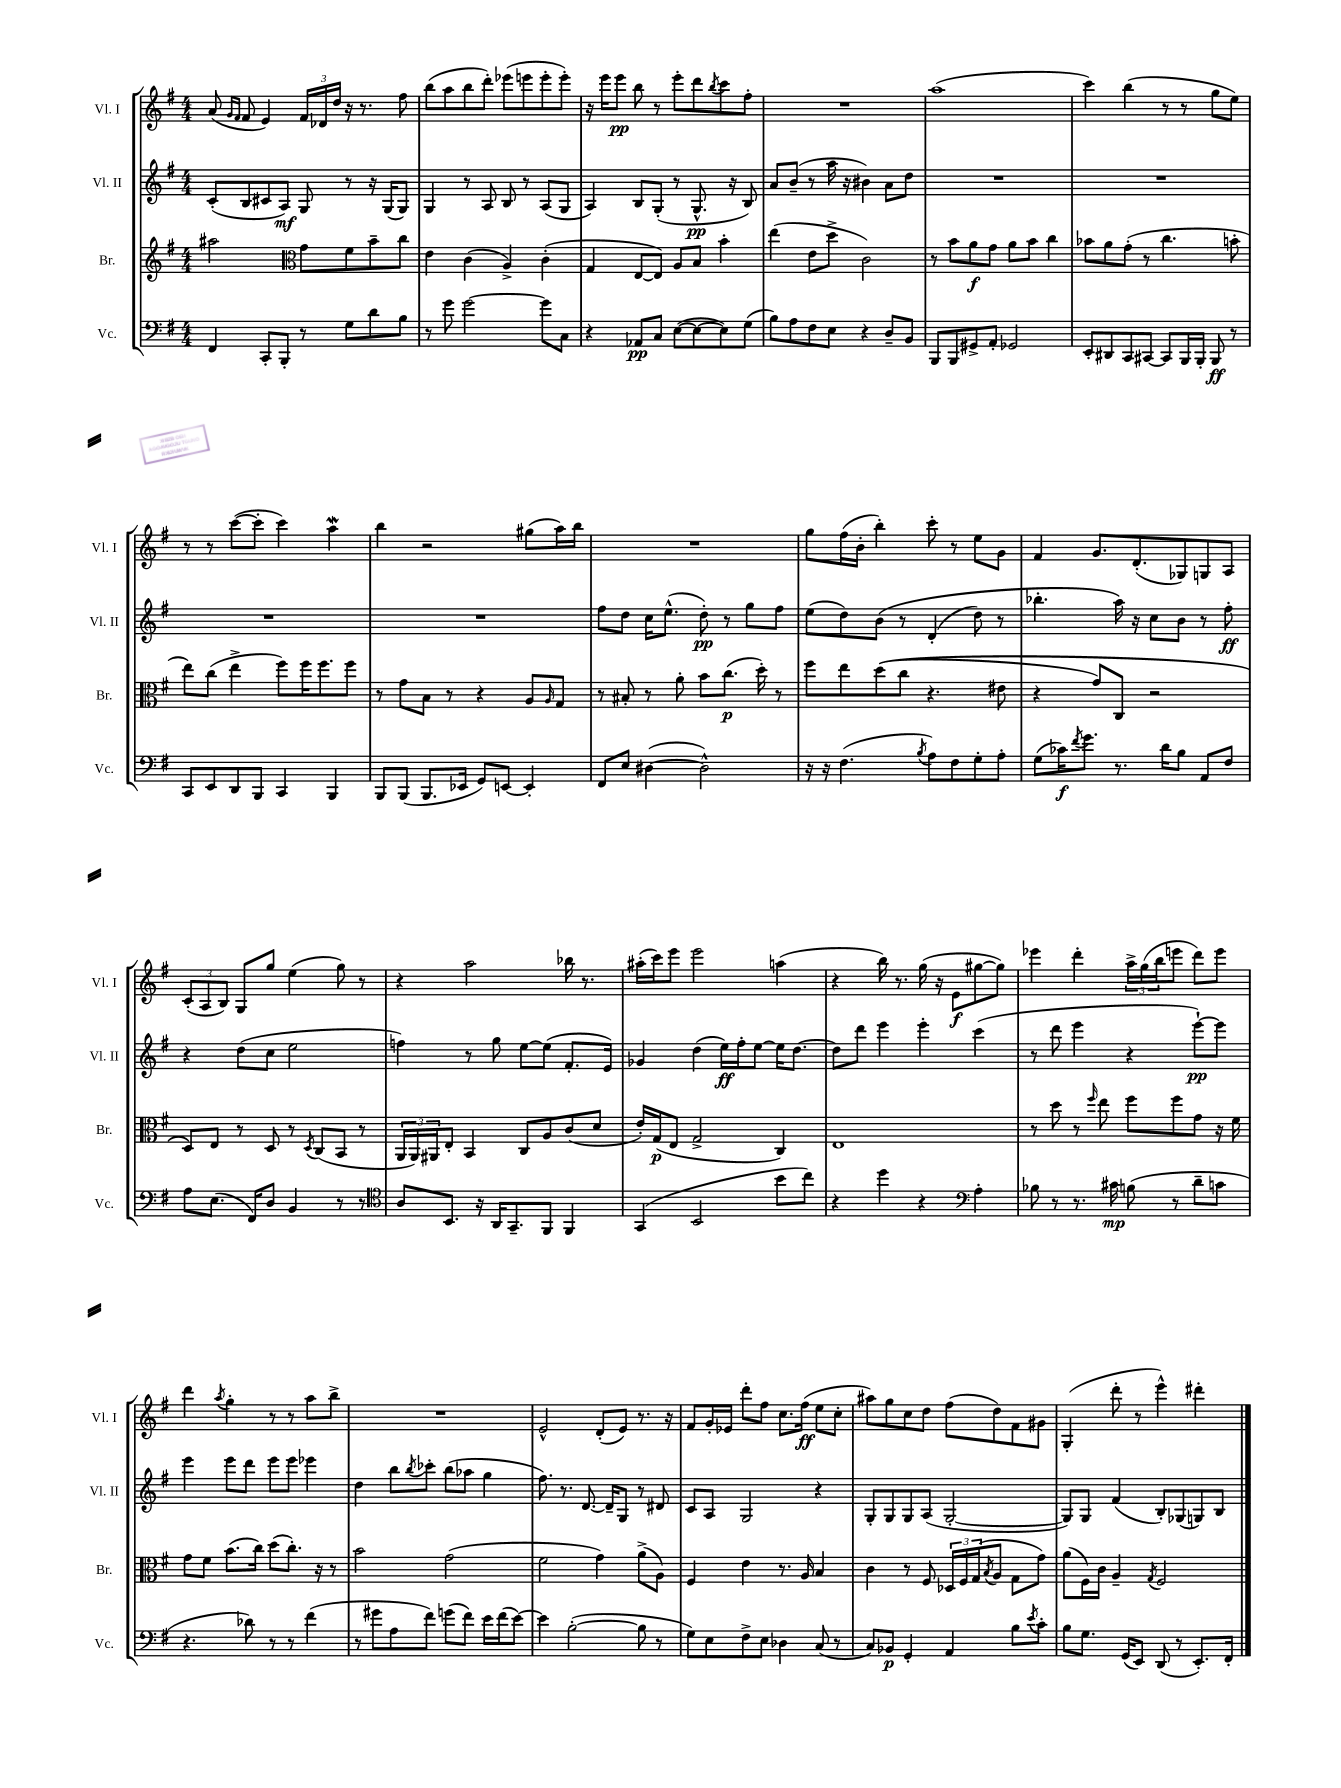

**kern	**kern	**kern	**kern
*staff4	*staff3	*staff2	*staff1
*clefF4	*clefG2	*clefG2	*clefG2
*k[f#]	*k[f#]	*k[f#]	*k[f#]
*M4/4	*M4/4	*M4/4	*M4/4
4FF#	2aa#	(8c'	(8a
.	.	.	16qqg
.	.	.	16qqf#
.	.	8B	8f#
8CC'	.	8c#	4e)
8BBB'	.	8A)	.
*	*clefC3	*	*
8r	8g	8G	24f#
.	.	.	24d-
.	.	.	24dd
8G	8f#	8r	16r
.	.	.	8.r
8d	8b~	16r	.
.	.	(16G	.
8B	8cc	8G)	8ff#
=	=	=	=
8r	4e	4G	(8bb
8g	.	.	8aa
[2g	(4c	8r	8bb
.	.	8A	8ddd')
.	4A^)	8B	(8eee-
.	.	8r	8eee
8g]	(4c'	(8A	8eee'
8C	.	8G	8eee')
=	=	=	=
4r	4G	4A)	16r
.	.	.	16eee
.	.	.	8eee
8AA-	[8E	8B	8bb
8C	8E])	(8G'	8r
([8E	8A	8r	8eee'
8E_	8B	8.G^^	8ddd
.	.	.	8qbb
8E])	4b'	.	8ccc
.	.	16r	.
(8G	.	8B)	8ff#'
=	=	=	=
8B)	(4ee	8a	1r
8A	.	(8b~	.
8F#	8e	8r	.
8E	8dd^	16aa	.
.	.	16r	.
4r	2c)	4b#)	.
8D~	.	8a	.
8BB	.	8dd	.
=	=	=	=
8BBB	8r	1r	(1aa
8BBB	8b	.	.
8GG#^	8a	.	.
8AA'	8g	.	.
2GG-	8a	.	.
.	8b	.	.
.	4cc	.	.
=	=	=	=
8EE'	8b-	1r	4ccc)
8DD#	8a	.	.
8CC	(8g'	.	(4bb
[8CC#	8r	.	.
8CC#]	4.cc	.	8r
16BBB	.	.	8r
16BBB'	.	.	.
8BBB	.	.	8gg
8r	8b'	.	8ee)
=	=	=	=
8CC	8ee)	1r	8r
8EE	(8cc	.	8r
8DD	4ee^	.	([8ccc
8BBB	.	.	8ccc']
4CC	8ff#)	.	4ccc)
.	16ff#	.	.
.	8.ff#	.	.
4BBB	.	.	4aa
.	8ff#	.	.
=	=	=	=
8BBB	8r	1r	4bb
(8BBB	8g	.	.
8.BBB	8B	.	2r
.	8r	.	.
16EE-	.	.	.
8GG)	4r	.	.
[8EE	.	.	.
4EE']	8A	.	(8gg#
.	16qqA	.	.
.	8G	.	16aa)
.	.	.	16bb
=	=	=	=
8FF#	8r	8ff#	1r
8E	8B#'	8dd	.
([4D#	8r	16cc	.
.	.	(8.ee^^	.
.	8a'	.	.
2D#^^])	8b	8dd')	.
.	(8.cc	8r	.
.	.	8gg	.
.	16dd')	.	.
.	8r	8ff#	.
=	=	=	=
16r	8ff#	(8ee	8gg
16r	.	.	.
(4.F#	8ee	8dd)	(16ff#
.	.	.	16b'
.	&((8dd	&(8b	4bb')
.	8cc	8r	.
8qB	.	.	.
8A)	4.r	(4d'	8ccc'
8F#	.	.	8r
8G'	.	8dd)	8ee
8A'	8e#	8r	8g
=	=	=	=
(8G	4r	4.bb-'	4f#
16c-)	.	.	.
8qf#	.	.	.
8.g	.	.	.
.	8g)	.	8.g
8.r	8C	16aa&)	.
.	.	16r	(8.d'
.	2r	8cc	.
16d	.	.	.
8B	.	8b	8G-)
8AA	.	8r	8G
8F#	.	8ff#'	8A
=	=	=	=
8A	8D&)	4r	(12c'
.	.	.	12A
(8.E	8E	.	.
.	.	.	12B)
.	8r	(8dd	8G
16FF#)	.	.	.
8D	8D	8cc	8gg
4BB	8r	2ee	(4ee
.	8qD	.	.
.	(8C	.	.
8r	8BB	.	8gg)
8r	8r	.	8r
=	=	=	=
*clefC4	*	*	*
8A	24AA	4ff)	4r
.	24AA)	.	.
.	24AA#	.	.
8.BB	8E'	.	.
.	4BB	8r	2aa
16r	.	.	.
16AA	.	8gg	.
8.GG~	.	.	.
.	8C	[8ee	.
8FF#	8A	(8ee]	.
4FF#	(8c	8.f#'	16bb-
.	.	.	8.r
.	8d	.	.
.	.	16e)	.
=	=	=	=
(4GG	16e')	4g-	(16aa#'
.	(16G	.	16ccc)
.	8E	.	8eee
2BB	2G^	(4dd	2eee
.	.	16ee)	.
.	.	16ff#'	.
.	.	[8ee	.
8b	4C)	16ee]	(4aa
.	.	[8.dd	.
8cc)	.	.	.
=	=	=	=
4r	1E	8dd]	4r
.	.	8ddd	.
4dd	.	4eee	16bb)
.	.	.	8.r
4r	.	4eee'	(16gg
.	.	.	16r
.	.	.	8e
*clefF4	*	*	*
4A'	.	(4ccc	[8gg#
.	.	.	8gg#])
=	=	=	=
8B-	8r	8r	4eee-
8r	8dd	8ddd	.
8.r	8r	4eee	4ddd'
.	16qqff#	.	.
.	8ee	.	.
16c#	.	.	.
(8B	8ff#	4r	24aa^
.	.	.	(24gg
.	.	.	24bb
8r	8ff#	.	8eee
8d~	8g	[8eee`)	8ddd)
8c	16r	8eee]	8eee
.	16f#	.	.
=	=	=	=
4.r	8g	4eee	4ddd
.	8f#	.	.
.	.	.	8qaa
.	(8.b	8eee	4gg'
8d-)	.	8ddd	.
.	16cc)	.	.
8r	(8dd	8eee	8r
8r	8.cc')	8eee	8r
(4f#	.	4eee-	8aa
.	16r	.	.
.	8r	.	8bb^
=	=	=	=
8r	2b	4dd	1r
8g#	.	.	.
8A	.	8bb	.
.	.	8qbb	.
8f#)	.	8ccc-'	.
(8g	(2g	(8bb	.
8f#)	.	8aa-	.
16e	.	4gg	.
(16f#	.	.	.
[8e)	.	.	.
=	=	=	=
4e]	2f#	8.ff#)	2e^^
.	.	8.r	.
([2B'	.	.	.
.	.	[8.d	.
.	4g)	.	(8d'
.	.	16d~]	.
.	.	8G	8e)
8B]	(8a^	8r	8.r
8r	8A)	8d#	.
.	.	.	16r
=	=	=	=
8G)	4F#	8c	8f#
8E	.	8A	16g'
.	.	.	16e-
8F#^	4e	2G	8ddd'
8E	.	.	8ff#
4D-	8.r	.	8.cc
.	16A	.	(16ff#
(8C	4B	4r	8ee
8r	.	.	8cc'
=	=	=	=
8C)	4c	8G'	8aa#)
8BB-	.	8G	8gg
4GG'	8r	8G	8cc
.	8F#	(8A	8dd
4AA	24D-	[2G'	(8ff#
.	24F#	.	.
.	(24G	.	.
.	8qB	.	.
.	8A	.	8dd)
8B	8G	.	8f#
8qe	.	.	.
8c'	8g)	.	8g#
=	=	=	=
8B	(8a	8G])	(4G'
8.G	16F#)	8G	.
.	16c	.	.
.	4A~	(4f#	8ddd'
(16GG	.	.	.
8EE)	.	.	8r
.	8qG	.	.
(8DD	2F#	8B')	4eee^^)
8r	.	(8G-	.
8.EE')	.	8G)	4ddd#'
.	.	8B	.
16FF#'	.	.	.
==	==	==	==
*-	*-	*-	*-
